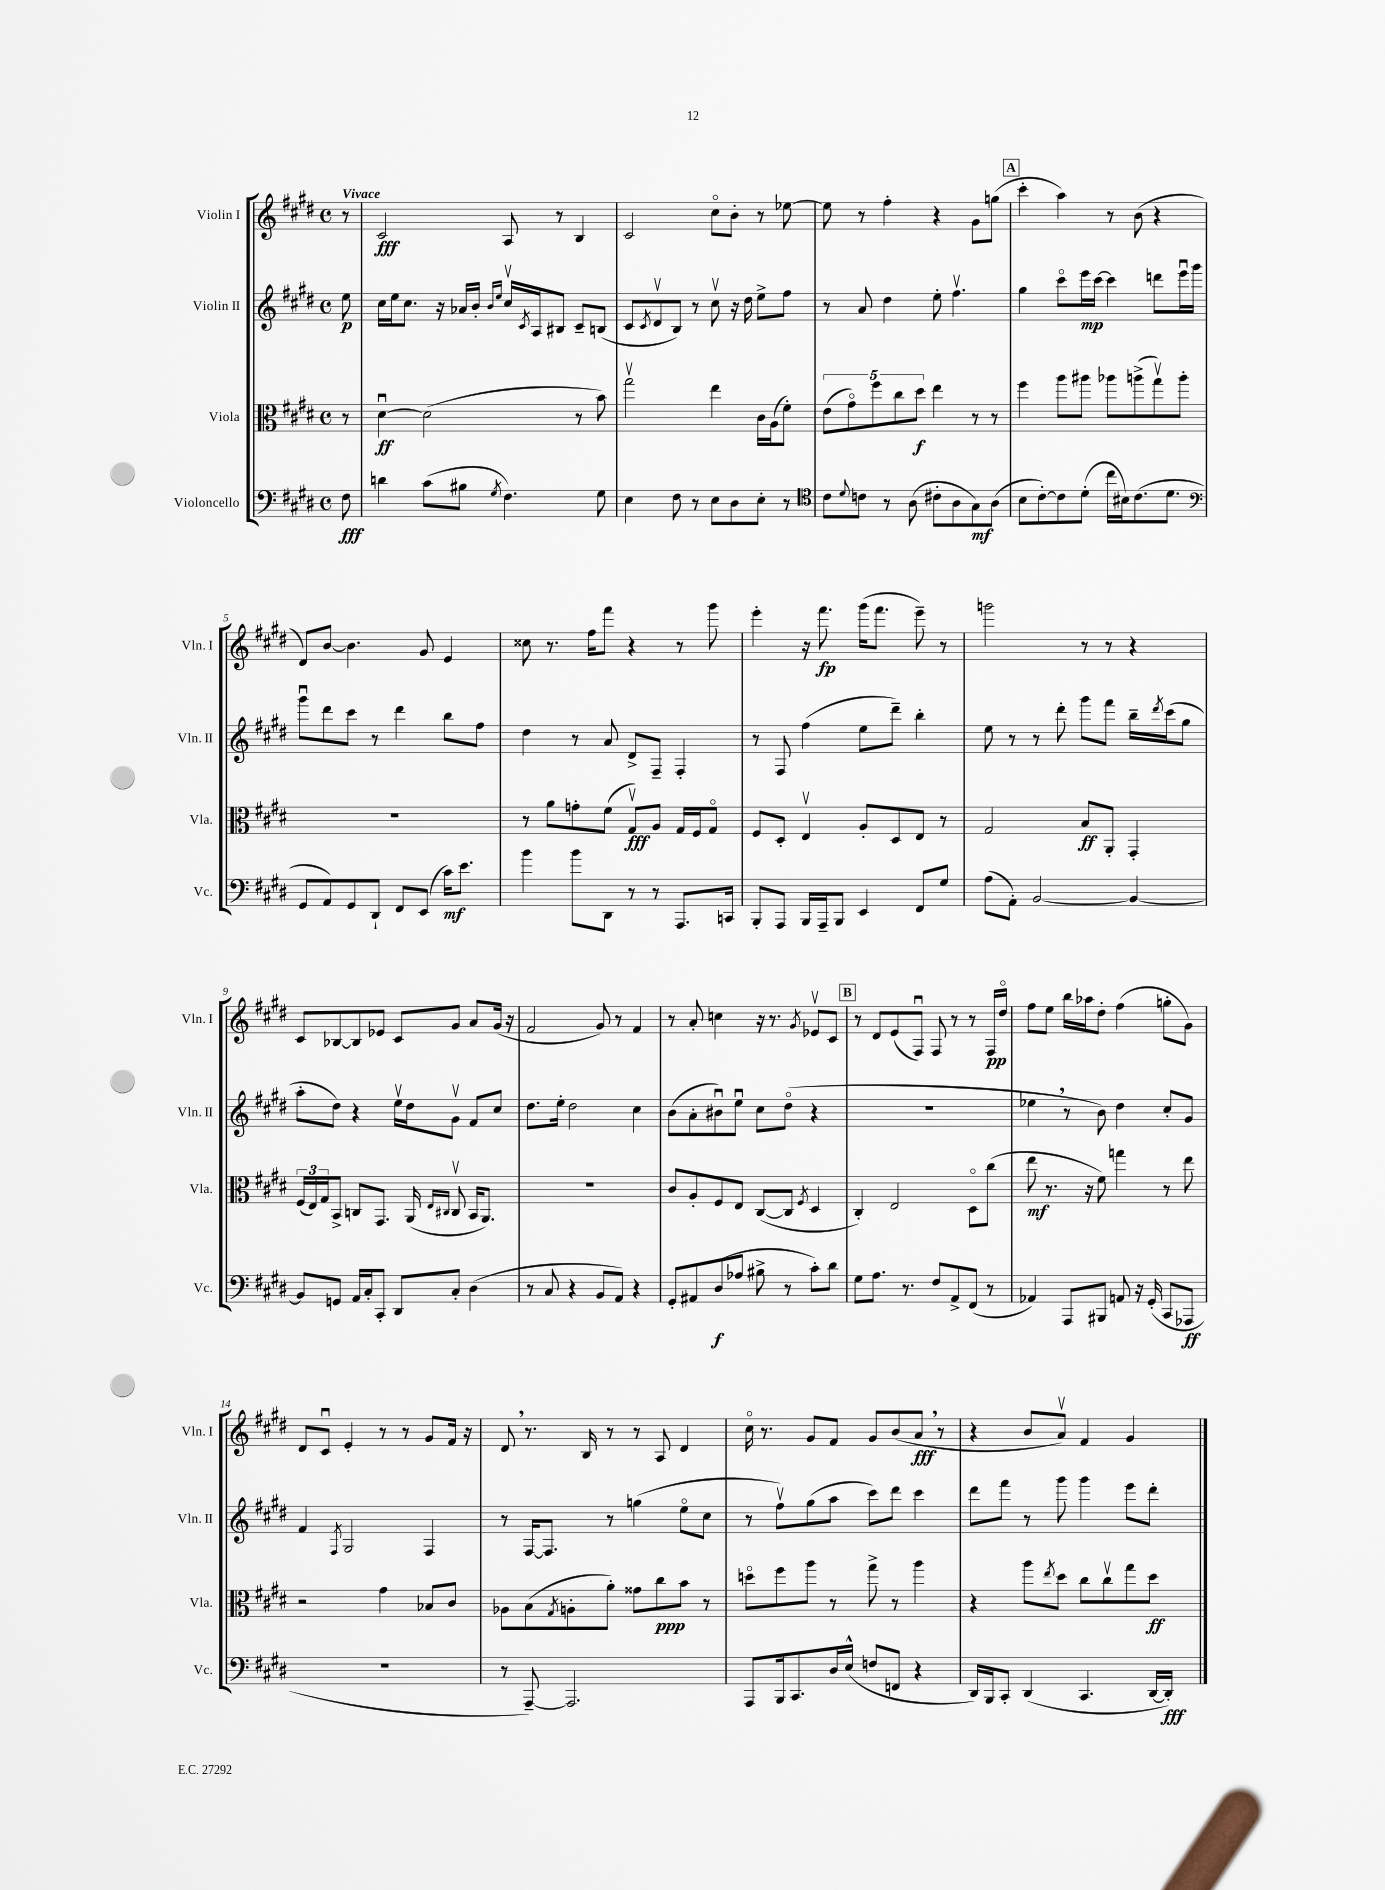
<<
\new StaffGroup <<
\new Staff = "s0" \with { instrumentName = "Violin I" shortInstrumentName = "Vln. I" } {
    \clef treble \key e \major \defaultTimeSignature \time 4/4 \partial 8 \tempo "Vivace"
    r8 |
    cis'2\fff a8 r8 b4 |
    cis'2 cis''8\flageolet b'8-. r8 ees''8~ |
    ees''8 r8 fis''4-. r4 gis'8 g''8( |
    \mark \markup { \box "A" } cis'''4-. a''4) r8 b'8( r4 |
    dis'8) b'8~ b'4. gis'8 e'4 |
    cisis''8 r8. fis''16 fis'''8 r4 r8 gis'''8 |
    e'''4-. r16 fis'''8.\fp gis'''16( fis'''8. e'''8--) r8 |
    g'''2 r8 r8 r4 |
    cis'8 bes8~ bes8 ees'8 cis'8 gis'8 a'8 gis'16( r16 |
    fis'2 gis'8) r8 fis'4 |
    r8 a'8-. c''4 r16 r8. \acciaccatura { gis'8 } ees'8\upbow cis'8 |
    \mark \markup { \box "B" } r8 dis'8 e'8( fis8\downbow) fis8 r8 r8 fis16\pp dis''16\flageolet |
    fis''8 e''8 b''16 aes''16 dis''8-. fis''4( g''8-. gis'8) |
    dis'8 cis'8\downbow e'4-. r8 r8 gis'8 fis'16 r16 |
    dis'8 \breathe r8. b16 r8 r8 a8 dis'4 |
    cis''16\flageolet r8. gis'8 fis'8 gis'8 b'8( a'8\fff \breathe r8 |
    r4 b'8 a'8\upbow) fis'4 gis'4 \bar "|." |
}
\new Staff = "s1" \with { instrumentName = "Violin II" shortInstrumentName = "Vln. II" } {
    \clef treble \key e \major \defaultTimeSignature \time 4/4 \partial 8
    e''8\p |
    cis''16 e''16 cis''8. r16 aes'16 b'16-. \grace { b'16 e''16 } cis''16\upbow \acciaccatura { cis'8 } a16 bis8 cis'8-- b8( |
    cis'8 \acciaccatura { cis'8 } dis'8\upbow b8) r8 cis''8\upbow r16 dis''16 e''8-> fis''8 |
    r8 a'8 dis''4 e''8-. fis''4.\upbow |
    \mark \markup { \box "A" } gis''4 cis'''8\flageolet e'''16\mp cis'''16~ cis'''4 d'''8 e'''16\downbow gis'''16 |
    gis'''8\downbow dis'''8 cis'''8 r8 dis'''4 b''8 fis''8 |
    dis''4 r8 a'8 dis'8-> fis8-- fis4-. |
    r8 fis8 fis''4( e''8 dis'''8--) b''4-. |
    e''8 r8 r8 dis'''8-. gis'''8 fis'''8 b''16-- \acciaccatura { dis'''8 } cis'''16( gis''8 |
    a''8-. dis''8) r4 e''16\upbow dis''16 gis'8\upbow fis'8 cis''8 |
    dis''8. e''16-. dis''2 cis''4 |
    b'8( a'8-. bis'8\downbow) e''8\downbow cis''8 dis''8\flageolet( r4 |
    \mark \markup { \box "B" } R1 |
    ees''4 \breathe r8 b'8) dis''4 cis''8-. gis'8 |
    fis'4 \acciaccatura { fis8 } gis2 fis4 |
    r8 fis16~ fis8. r8 g''4( e''8\flageolet cis''8 |
    r8 fis''8\upbow) gis''8( a''8 cis'''8) dis'''8 cis'''4 |
    dis'''8 fis'''8 r8 gis'''8 gis'''4 e'''8 dis'''8-. \bar "|." |
}
\new Staff = "s2" \with { instrumentName = "Viola" shortInstrumentName = "Vla." } {
    \clef alto \key e \major \defaultTimeSignature \time 4/4 \partial 8
    r8 |
    dis'4~\downbow\ff dis'2( r8 b'8) |
    gis''2\upbow e''4 cis'16 a16( fis'8-.) |
    \tuplet 5/4 { e'8( gis'8\flageolet) fis''8 cis''8 dis''8\f } e''4 r8 r8 |
    \mark \markup { \box "A" } fis''4 a''8 ais''8 aes''8 a''8->( gis''8\upbow) a''8-. |
    R1 |
    r8 a'8 g'8-. fis'8( gis8\upbow\fff) a8 gis16 fis16 gis8\flageolet |
    fis8 dis8-. e4\upbow a8-. dis8 e8 r8 |
    gis2 b8\ff a,8-. gis,4-. |
    \tuplet 3/2 { fis16( e16) gis16 } b,8-> c8 gis,8. a,16( \grace { e16 cis16 } cis8\upbow b,16 a,8.) |
    R1 |
    cis'8 a8-. fis8 e8 cis8~( cis8 \acciaccatura { fis8 } dis4 |
    \mark \markup { \box "B" } cis4-.) e2 dis8\flageolet cis''8( |
    e''8\mf r8. r16 fis'8) g''4 r8 e''8 |
    r2 gis'4 bes8 cis'8 |
    aes8 b8( \acciaccatura { gis8 } a8-. a'8-.) gisis'8 cis''8\ppp b'8 r8 |
    d''8\flageolet fis''8 a''8 r8 gis''8-> r8 a''4 |
    r4 a''8 \acciaccatura { e''8 } dis''8 cis''8 cis''8\upbow gis''8 dis''8\ff \bar "|." |
}
\new Staff = "s3" \with { instrumentName = "Violoncello" shortInstrumentName = "Vc." } {
    \clef bass \key e \major \defaultTimeSignature \time 4/4 \partial 8
    fis8\fff |
    d'4 cis'8( bis8 \acciaccatura { gis8 } fis4.) gis8 |
    e4 fis8 r8 e8 dis8 e8-. r8 |
    \clef tenor cis'8 \appoggiatura { dis'8 } c'8 r8 a8( cis'8-. a8 gis8\mf) a8( |
    \mark \markup { \box "A" } b8 cis'8~-.) cis'8 dis'8-.( cis''16 bis16) cis'8.( dis'8. |
    \clef bass gis,8 a,8) gis,8 dis,8-! fis,8 e,8( cis'16\mf) e'8. |
    b'4 b'8 dis,8 r8 r8 a,,8. c,16 |
    b,,8-. a,,8 b,,16 a,,16-- b,,8 e,4 fis,8 gis8 |
    a8( a,8-.) b,2~ b,4~ |
    b,8 g,8 a,16 cis16-. cis,8-. dis,8 cis8-. dis4( |
    r8 cis8 r4 b,8 a,8) r4 |
    gis,8-. ais,8 dis8\f( aes8 bis8-> r8 cis'8-.) dis'8 |
    \mark \markup { \box "B" } gis8 a8. r8. fis8 a,8-> fis,8( r8 |
    aes,4) a,,8 bis,,8 a,8 r16 gis,16-.( cis,8 aes,,8\ff |
    R1 |
    r8 a,,8~--) a,,2. |
    a,,8 b,,16 cis,8. dis16 e16-^( f8 f,8 r4 |
    dis,16) b,,16 cis,8-. dis,4( cis,4. dis,16~ dis,16-.\fff) \bar "|." |
}
>>
>>
